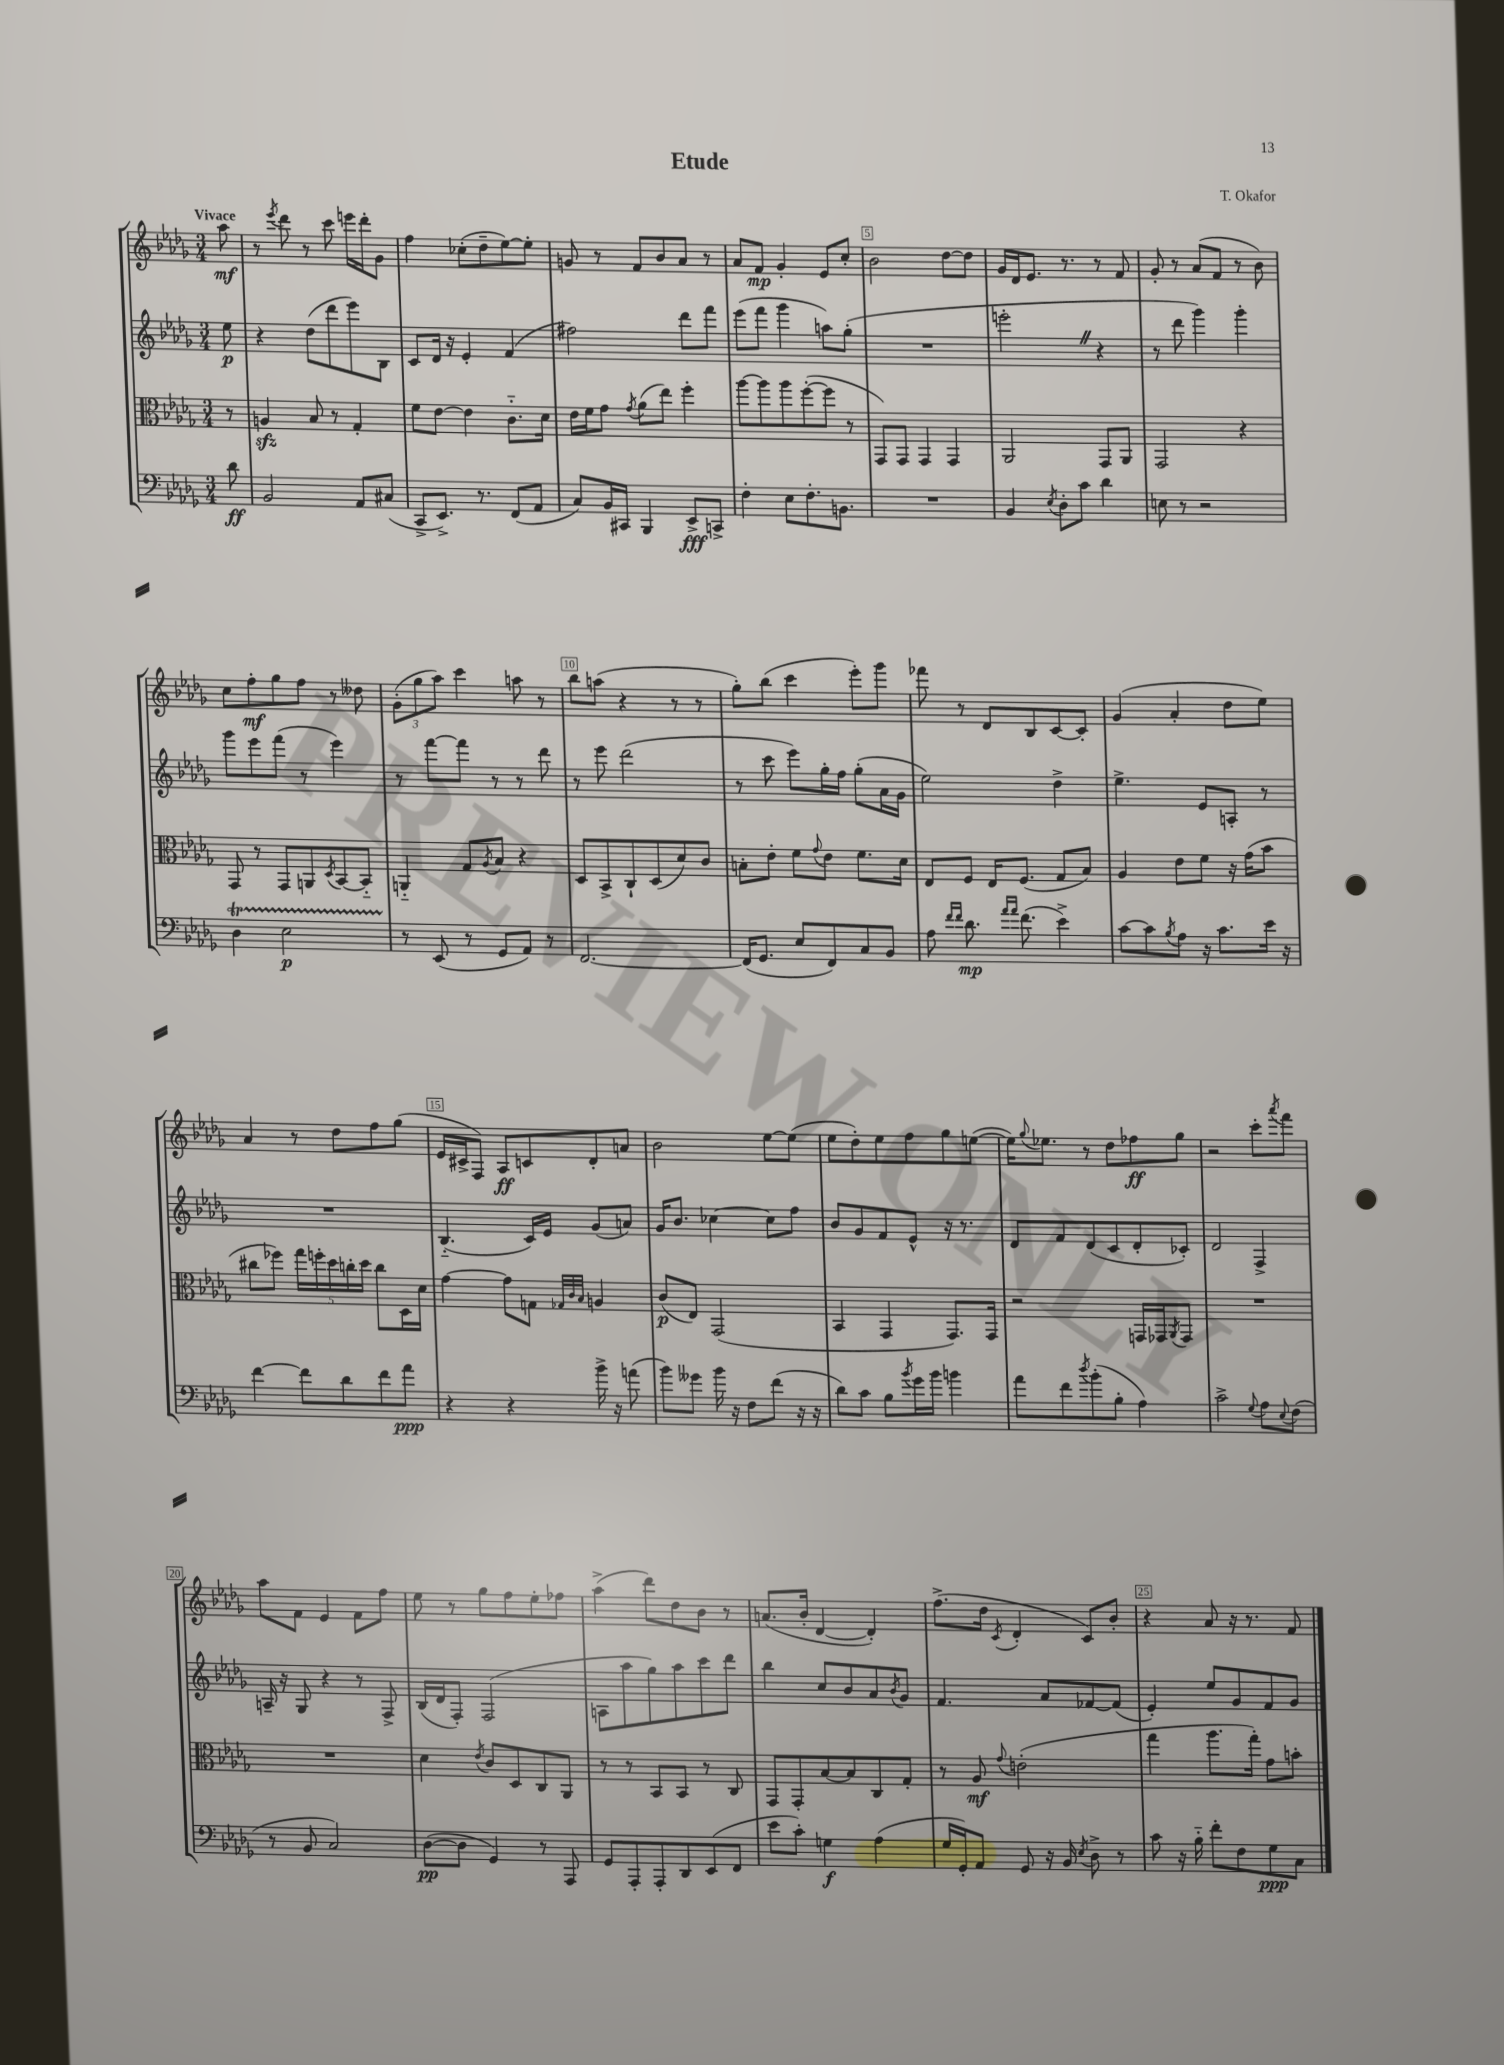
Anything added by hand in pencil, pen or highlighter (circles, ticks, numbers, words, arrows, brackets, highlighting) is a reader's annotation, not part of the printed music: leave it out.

**kern	**kern	**kern	**kern
*staff4	*staff3	*staff2	*staff1
*clefF4	*clefC3	*clefG2	*clefG2
*k[b-e-a-d-g-]	*k[b-e-a-d-g-]	*k[b-e-a-d-g-]	*k[b-e-a-d-g-]
*M3/4	*M3/4	*M3/4	*M3/4
8d-	8r	8ee-	8aa-
=	=	=	=
2BB-	4A	4r	8r
.	.	.	8qeee-
.	.	.	8ddd-
.	8B-	(8dd-	8r
.	8r	8ddd-	8ccc
8AA-	4G-'	8eee-)	16eee
.	.	.	16ddd-'
(8C#	.	8B-	8g-
=	=	=	=
8CC^	8f	8c	4ff
8.EE-^)	[8e-	16d-	.
.	.	16r	.
.	4e-]	4e-'	(8cc-'
8.r	.	.	.
.	.	.	8dd-~
(8FF	8.c'~	(4f	[8ee-)
8AA-	.	.	8ee-']
.	16d-	.	.
=	=	=	=
8C)	16e-	2ff#)	8g
.	16f	.	.
16BB-	8g-	.	8r
16CC#	.	.	.
.	8qg-	.	.
4BBB-	(8a-	.	8f
.	8ee-)	.	8b-
8EE-^	4ff'	8ddd-	8a-
8CC^	.	8fff	8r
=	=	=	=
4F'	[8aa-	(8eee-	8a-
.	8aa-]	8fff	8f
8E-	8aa-	4ggg-	4g-'
8.F'	([8ff'	.	.
.	8ff]	8aa)	8e-
8.BB	.	.	.
.	8r	(8gg-'	8cc'
=	=	=	=
2.r	8GG-)	2.r	2b-
.	8GG-	.	.
.	4GG-	.	.
.	4GG-	.	[8dd-
.	.	.	8dd-]
=	=	=	=
4BB-	2AA-	2eee'	16g-
.	.	.	16d-
.	.	.	8.e-
8qE-	.	.	.
8D-'	.	.	.
.	.	.	8.r
8c	.	.	.
4d-	8GG-	4r	8r
.	8AA-	.	8f
=	=	=	=
8E	2GG-	8r	8g-'
8r	.	8ddd-	8r
2r	.	4ggg-)	(8a-
.	.	.	8f
.	4r	4ggg-'	8r
.	.	.	8b-)
=	=	=	=
4D-	8GG-	8ggg-	8cc
.	8r	8eee-	8ff'
2E-	8GG-	(8fff	8gg-
.	8AA	8r	8ff
.	8qD-	.	.
.	[8BB-	4eee-)	8r
.	8BB-'~]	.	8dd--
=	=	=	=
8r	4AA'~	8r	(12g-'
.	.	.	12gg-
(8EE-	.	[8fff	.
.	.	.	12aa-)
8r	8G-	8fff]	4ccc
.	8qA-	.	.
8GG-	8B-	8r	.
8AA-)	4r	8r	8aa
8r	.	8ddd-	8r
=	=	=	=
[2.FF	8D-	8r	8bb-
.	8BB-^	8eee-	(8aa
.	8C`	(2ddd-	4r
.	(8D-	.	.
.	8d-)	.	8r
.	8c	.	8r
=	=	=	=
(16FF]	8B'	8r	8gg-')
8.GG-	.	.	.
.	8e-'	8ccc	(8bb-
8E-	8f	8eee-)	4ccc
.	8qqg-	.	.
8FF)	8e-	16gg-'	.
.	.	16ff	.
8C	8.f	(8gg-'	8eee-')
8BB-	.	16a-	8ggg-
.	16d-	16g-	.
=	=	=	=
8A-	8E-	2ee-)	8fff-
16qqf	.	.	.
16qqf	.	.	.
8.d-	8F	.	8r
.	16E-	.	8d-
16qqa-	.	.	.
16qqa-	.	.	.
(8.f	(8.F	.	.
.	.	.	8B-
4e-^)	8G-	4dd-^	[8c
.	8B-)	.	8c']
=	=	=	=
[8c	4A-	4.ee-^	(4g-
8c]	.	.	.
8qB-	.	.	.
8A-	8e-	.	4a-'
16r	8f	8e-	.
8.c	.	.	.
.	16r	8A'	8dd-
.	(16g-	.	.
16e-	8b-	8r	8ee-)
16r	.	.	.
=	=	=	=
[4f	8cc#	2.r	4a-
.	8ff-)	.	.
8f]	20gg-	.	8r
.	20ff'	.	.
.	20dd-	.	.
8d-	.	.	8dd-
.	20cc'	.	.
.	20dd-	.	.
8f	8cc	.	8ff
8a-	16D-	.	(8gg-
.	16d-	.	.
=	=	=	=
4r	[4g-	(4.B-'~	16e-
.	.	.	16c#^
.	.	.	8F)
4r	8g-]	.	8A-
.	8G	16c)	8c
.	.	16e-	.
.	32qqG-	.	.
.	32qqc	.	.
.	32qqB-	.	.
16b-^	4A	(8g-	8d-'
16r	.	.	.
(8a	.	8a)	8a
=	=	=	=
8b-)	(8c	16g-	2b-
.	.	8.b-	.
8g--	8E-)	.	.
16b-	(2GG-	[4cc-	.
16r	.	.	.
8F	.	.	.
(8f	.	8cc-]	[8ee-
16r	.	8ff	(8ee-]
16r	.	.	.
=	=	=	=
8d-)	4BB-	8b-	8ee-
8c	.	8g-	8dd-')
8B-	4GG-	8f	8ee-
8qb-	.	.	.
16g-	.	8e-^^	8ff
16b-	.	.	.
4b	8.GG-)	16r	8gg-
.	.	8.r	.
.	.	.	([8ee
.	16GG-	.	.
=	=	=	=
8a-	2r	8d-	16ee])
.	.	.	8qqgg-
.	.	.	8.ee-
8f	.	8f	.
8qdd-	.	.	.
(8b-'	.	(8d-	8r
8B-'	.	8c	8dd-
4A-)	16GG	8d-'	8ff-
.	16GG-	.	.
.	8qAA-	.	.
.	8GG-	8c-')	8gg-
=	=	=	=
2c^	2.r	2d-	2r
8qqG-	.	.	.
8A-	.	4F^	8ccc'
8qqE-	.	.	8qaaa-
(8F	.	.	8fff
=	=	=	=
8r	2.r	16A~	8aa-
.	.	16r	.
8BB-	.	8G-	8f
2C)	.	4r	4e-
.	.	8r	8f
.	.	8F^	8ff
=	=	=	=
([8D-	4d-	(16B-	8ee-
.	.	16d-	.
8D-]	.	8F')	8r
.	8qe-	.	.
4GG-)	8c	(2F	8gg-
.	8D-	.	8ff
8r	8C	.	8ee-'
8AAA-	8AA-	.	8ff-
=	=	=	=
8GG-	8r	8A	(4aa-^
8AAA-'	8r	8aa-	.
8AAA-'	8BB-	8gg-)	8ddd-)
8DD-	8BB-	8aa-	8dd-
(8EE-	8r	8ccc	8b-
8FF	8C	8ddd-	8r
=	=	=	=
8e-	8GG-	4bb-	(8.a
8c')	8GG-'	.	.
.	.	.	16b-'
4G	[8B-	8cc	[4d-
.	8B-]	8b-	.
(4A-	8C	8a-	4d-'])
.	.	8qb-	.
.	8G-'	8g-	.
=	=	=	=
16G-	8r	4.f	(8.ff^
16GG-')	.	.	.
8AA-	8A-	.	.
.	.	.	16dd-
.	8qqg-	.	8qc
8GG-	(2e'	.	4d-'
16r	.	8a-	.
16BB-	.	.	.
8qE-	.	.	.
8D-^	.	[8f-	8c)
8r	.	(8f-]	8b-'
=	=	=	=
8c	4gg-	4e-')	4r
16r	.	.	.
16B-'~	.	.	.
8f'	8.aa-	8ee-	8a-
8F	.	8g-	16r
.	16gg-')	.	8.r
8G-	8g-	8f	.
8C	8b'	8g-	8f
==	==	==	==
*-	*-	*-	*-
